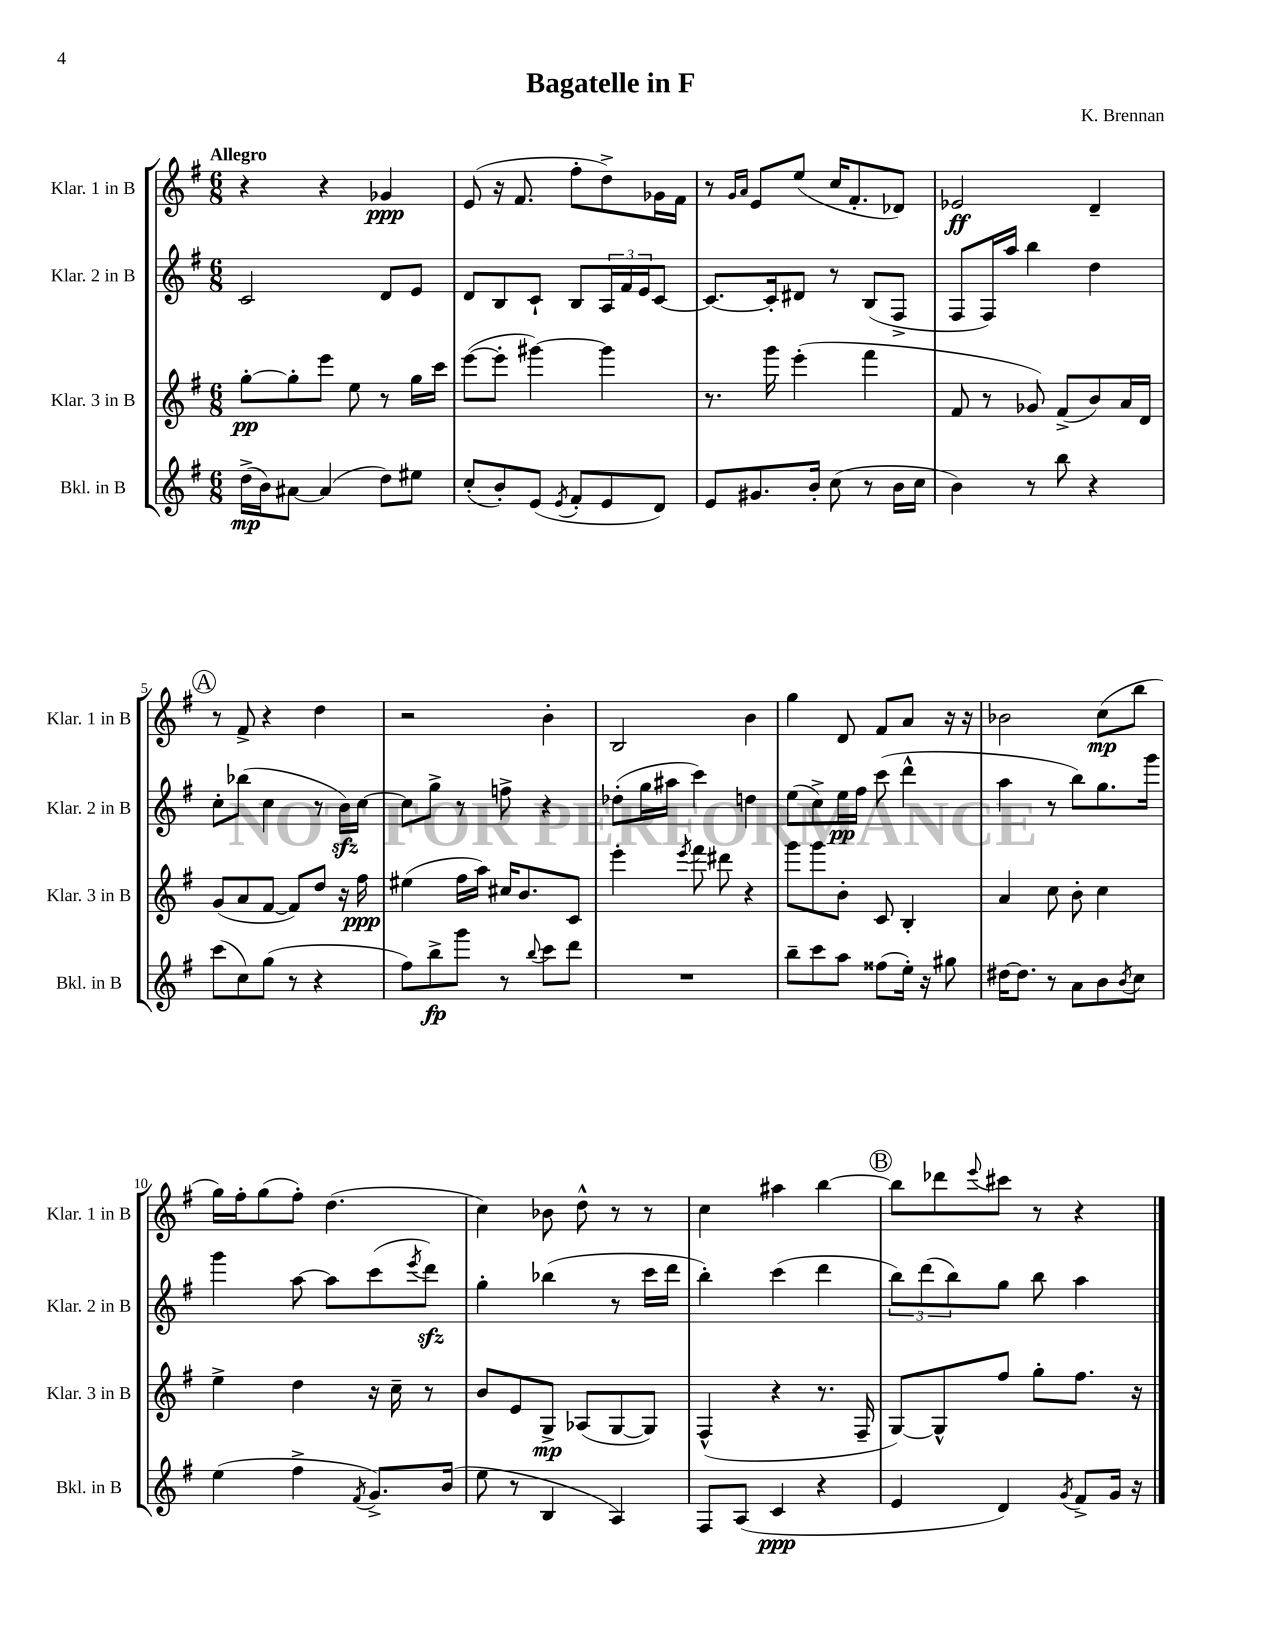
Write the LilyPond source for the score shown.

\header { title = "Bagatelle in F" composer = "K. Brennan" }
<<
\new StaffGroup <<
\new Staff = "s0" \with { instrumentName = "Klar. 1 in B" shortInstrumentName = "Klar. 1 in B" } {
    \clef treble \key g \major \numericTimeSignature \time 6/8 \tempo "Allegro"
    r4 r4 ges'4\ppp |
    e'8( r16 fis'8. fis''8-. d''8->) ges'16 fis'16 |
    r8 \grace { g'16 a'16 } e'8 e''8( c''16 fis'8.-. des'8) |
    ees'2\ff d'4-- |
    \mark \markup { \circle "A" } r8 fis'8-> r4 d''4 |
    r2 b'4-. |
    b2 b'4 |
    g''4 d'8 fis'8 a'8 r16 r16 |
    bes'2 c''8\mp( b''8 |
    g''16) fis''16-. g''8( fis''8-.) d''4.( |
    c''4) bes'8 d''8-^ r8 r8 |
    c''4 ais''4 b''4~ |
    \mark \markup { \circle "B" } b''8 des'''8 \appoggiatura { e'''8 } cis'''8 r8 r4 \bar "|." |
}
\new Staff = "s1" \with { instrumentName = "Klar. 2 in B" shortInstrumentName = "Klar. 2 in B" } {
    \clef treble \key g \major \numericTimeSignature \time 6/8
    c'2 d'8 e'8 |
    d'8 b8 c'8-! b8 \tuplet 3/2 { a16 fis'16 e'16 } c'8~ |
    c'8.~ c'16-. dis'8 r8 b8( fis8-> |
    fis8 fis16) a''16 b''4 d''4 |
    \mark \markup { \circle "A" } c''8-. bes''8( c''4 r8 b'16\sfz) c''16~ |
    c''8 g''8-> r8 f''8-> r4 |
    des''8-.( g''16 ais''16 c'''4) d''4 |
    e''8( c''8->) e''16\pp fis''16 c'''8( d'''4-^ |
    a''4 r8 b''8) g''8. g'''16 |
    g'''4 a''8~ a''8 c'''8( \acciaccatura { e'''8 } d'''8\sfz) |
    g''4-. bes''4( r8 c'''16 d'''16 |
    b''4-.) c'''4( d'''4 |
    \mark \markup { \circle "B" } \tuplet 3/2 { b''8) d'''8( b''8) } g''8 b''8 a''4 \bar "|." |
}
\new Staff = "s2" \with { instrumentName = "Klar. 3 in B" shortInstrumentName = "Klar. 3 in B" } {
    \clef treble \key g \major \numericTimeSignature \time 6/8
    g''8~-.\pp g''8-. e'''8 e''8 r8 g''16 c'''16 |
    e'''8~( e'''8-. gis'''4~) gis'''4 |
    r8. g'''16 e'''4-.( fis'''4 |
    fis'8 r8 ges'8) fis'8->( b'8) a'16 d'16 |
    \mark \markup { \circle "A" } g'8( a'8 fis'8~ fis'8) d''8 r16 fis''16\ppp |
    eis''4( fis''16 a''16) cis''16 b'8. c'8 |
    e'''4-. \acciaccatura { e'''8 } fis'''8 dis'''8 r4 |
    g'''8 g'''8 b'8-. c'8 b4-. |
    a'4 c''8 b'8-. c''4 |
    e''4-> d''4 r16 c''16-- r8 |
    b'8 e'8 g8->\mp aes8( g8~ g8) |
    fis4-^( r4 r8. fis16-- |
    \mark \markup { \circle "B" } g8~) g8-^ fis''8 g''8-. fis''8. r16 \bar "|." |
}
\new Staff = "s3" \with { instrumentName = "Bkl. in B" shortInstrumentName = "Bkl. in B" } {
    \clef treble \key g \major \numericTimeSignature \time 6/8
    d''16->\mp( b'16) ais'8~ ais'4( d''8) eis''8 |
    c''8-.( b'8-.) e'8( \acciaccatura { e'8 } fis'8-. e'8 d'8) |
    e'8 gis'8. b'16-. c''8( r8 b'16 c''16 |
    b'4) r8 b''8 r4 |
    \mark \markup { \circle "A" } c'''8( c''8) g''8( r8 r4 |
    fis''8) b''8->\fp g'''8 r8 \appoggiatura { b''8 } c'''8 d'''8 |
    R2. |
    b''8-- c'''8 a''8 fisis''8( e''16-.) r16 gis''8 |
    dis''16~ dis''8. r8 a'8 b'8 \acciaccatura { b'8 } c''8 |
    e''4( fis''4-> \acciaccatura { fis'8 } g'8.->) b'16( |
    e''8 r8 b4 a4) |
    fis8 a8( c'4\ppp r4 |
    \mark \markup { \circle "B" } e'4 d'4) \acciaccatura { g'8 } fis'8-> g'16 r16 \bar "|." |
}
>>
>>
